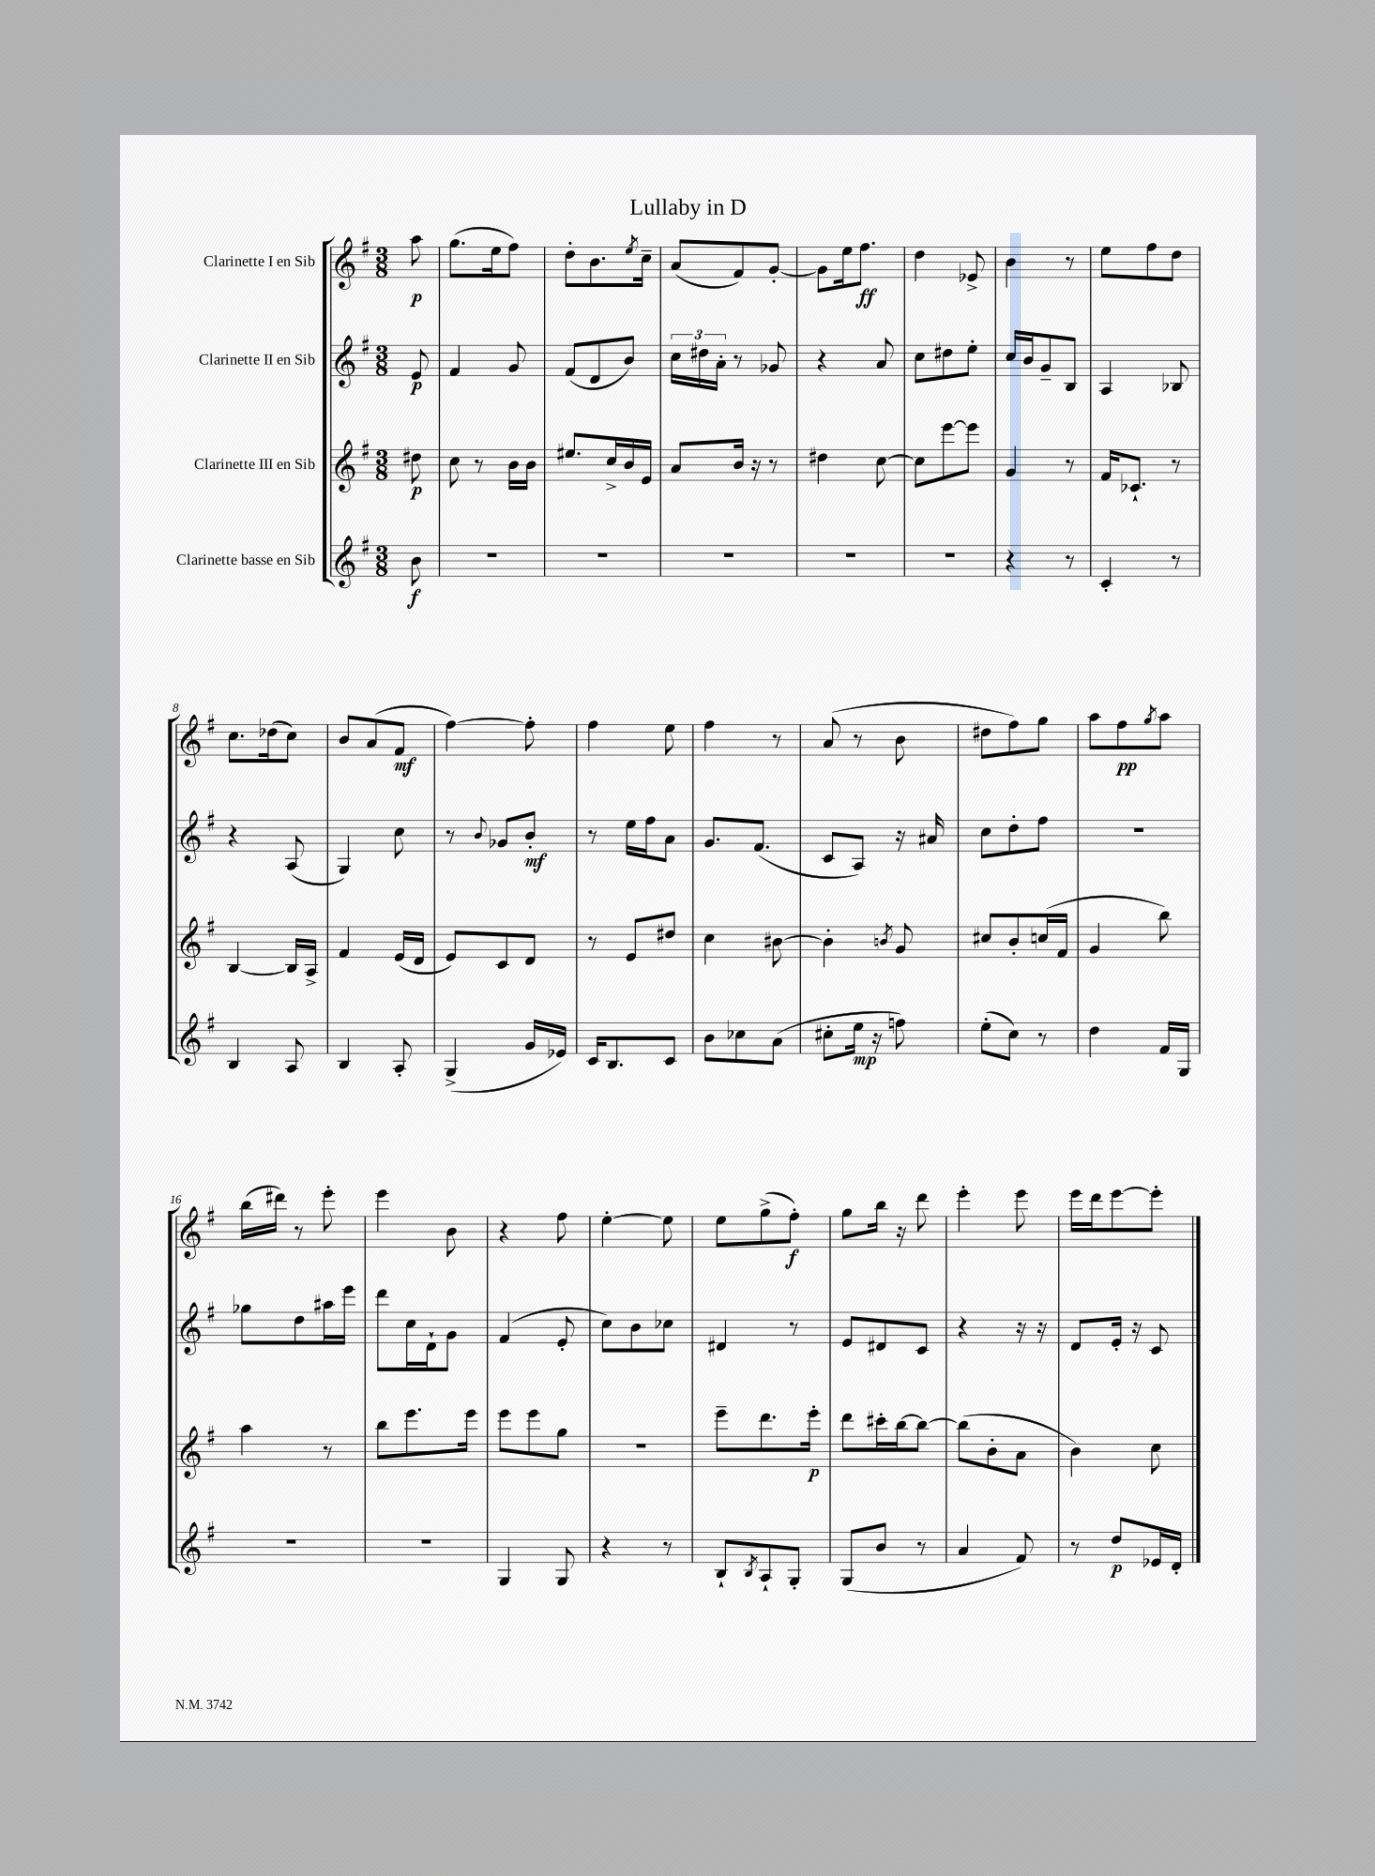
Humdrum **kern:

**kern	**dynam	**kern	**dynam	**kern	**dynam	**kern	**dynam
*part4	*part4	*part3	*part3	*part2	*part2	*part1	*part1
*staff4	*staff4	*staff3	*staff3	*staff2	*staff2	*staff1	*staff1
*I"Clarinette basse en Sib	*	*I"Clarinette III en Sib	*	*I"Clarinette II en Sib	*	*I"Clarinette I en Sib	*
*clefG2	*	*clefG2	*	*clefG2	*	*clefG2	*
*k[f#]	*	*k[f#]	*	*k[f#]	*	*k[f#]	*
*M3/8	*	*M3/8	*	*M3/8	*	*M3/8	*
=	=	=	=	=	=	=	=
8b\	f	8dd#X\	p	8e/	p	8aa\	p
=1	=1	=1	=1	=1	=1	=1	=1
4.r	.	8cc\	.	4f#/	.	(8.gg\L	.
.	.	8r	.	.	.	.	.
.	.	.	.	.	.	16ee\k	.
.	.	16b\LL	.	8g/	.	8ff#\J)	.
.	.	16b\JJ	.	.	.	.	.
=2	=2	=2	=2	=2	=2	=2	=2
4.r	.	8.ee#X/L	.	(8f#/L	.	8dd'\L	.
.	.	.	.	8d/	.	8.b\	.
.	.	16cc^/L	.	.	.	.	.
.	.	16b/	.	8b/J)	.	.	.
.	.	.	.	.	.	8qee/	.
.	.	16e/JJ	.	.	.	16cc~\Jk	.
=3	=3	=3	=3	=3	=3	=3	=3
4.r	.	8a/L	.	24cc\LL	.	(8a/L	.
.	.	.	.	24dd#X\	.	.	.
.	.	.	.	24a'\JJ	.	.	.
.	.	16b/Jk	.	8r	.	8f#/)	.
.	.	16r	.	.	.	.	.
.	.	8r	.	8g-X/	.	[8g'/J	.
=4	=4	=4	=4	=4	=4	=4	=4
4.r	.	4dd#X\	.	4r	.	8g\L]	.
.	.	.	.	.	.	16ee\k	.
.	.	.	.	.	.	8.ff#\J	ff
.	.	[8cc\	.	8a/	.	.	.
=5	=5	=5	=5	=5	=5	=5	=5
4.r	.	8cc\L]	.	8cc\L	.	4dd\	.
.	.	[8eee\	.	8dd#X\	.	.	.
.	.	8eee\J]	.	8ee'\J	.	8e-X^/	.
=6	=6	=6	=6	=6	=6	=6	=6
4r	.	4g/	.	16cc/LL	.	4b\	.
.	.	.	.	16b/J	.	.	.
.	.	.	.	8g~/	.	.	.
8r	.	8r	.	8B/J	.	8r	.
=7	=7	=7	=7	=7	=7	=7	=7
4c'/	.	16f#/KL	.	4A/	.	8ee\L	.
.	.	8.c-X`/J	.	.	.	.	.
.	.	.	.	.	.	8ff#\	.
8r	.	8r	.	8B-X/	.	8dd\J	.
!!LO:LB:g=z
=8	=8	=8	=8	=8	=8	=8	=8
4B/	.	[4B/	.	4r	.	8.cc\L	.
.	.	.	.	.	.	(16dd-X\k	.
8A/	.	16B/LL]	.	(8A/	.	8cc\J)	.
.	.	16A^/JJ	.	.	.	.	.
=9	=9	=9	=9	=9	=9	=9	=9
4B/	.	4f#/	.	4G/)	.	8b/L	.
.	.	.	.	.	.	(8a/	.
8A'/	.	(16e/LL	.	8cc\	.	8f#/J	mf
.	.	16d/JJ	.	.	.	.	.
=10	=10	=10	=10	=10	=10	=10	=10
(4G^/	.	8e/L)	.	8r	.	[4ff#\)	.
.	.	.	.	8qqb/	.	.	.
.	.	8c/	.	8g-X/L	.	.	.
16g/LL	.	8d/J	.	8b'/J	mf	8ff#'\]	.
16e-X/JJ)	.	.	.	.	.	.	.
=11	=11	=11	=11	=11	=11	=11	=11
16c/KL	.	8r	.	8r	.	4ff#\	.
8.B/	.	.	.	.	.	.	.
.	.	8e/L	.	16ee\LL	.	.	.
.	.	.	.	16ff#\J	.	.	.
8c/J	.	8dd#X/J	.	8a\J	.	8ee\	.
=12	=12	=12	=12	=12	=12	=12	=12
8b\L	.	4cc\	.	8.g/L	.	4ff#\	.
8cc-X\	.	.	.	.	.	.	.
.	.	.	.	(8.f#/J	.	.	.
(8a\J	.	[8b#X\	.	.	.	8r	.
=13	=13	=13	=13	=13	=13	=13	=13
8cc#X'\L	.	4b#'\]	.	8c/L	.	(8a/	.
16ee\Jk	mp	.	.	8A/J)	.	8r	.
16r	.	.	.	.	.	.	.
.	.	8qbn/	.	.	.	.	.
8ffn\)	.	8g/	.	16r	.	8b\	.
.	.	.	.	16a#X/	.	.	.
=14	=14	=14	=14	=14	=14	=14	=14
(8ee'\L	.	8cc#X/L	.	8cc\L	.	8dd#X\L	.
8cc\J)	.	8b'/	.	8dd'\	.	8ff#\)	.
8r	.	(16ccn/L	.	8ff#\J	.	8gg\J	.
.	.	16f#/JJ	.	.	.	.	.
=15	=15	=15	=15	=15	=15	=15	=15
4dd\	.	4g/	.	4.r	.	8aa\L	.
.	.	.	.	.	.	8ff#\	pp
.	.	.	.	.	.	8qgg/	.
16f#/LL	.	8bb\)	.	.	.	8aa\J	.
16G/JJ	.	.	.	.	.	.	.
!!LO:LB:g=z
=16	=16	=16	=16	=16	=16	=16	=16
4.r	.	4aa\	.	8gg-X\L	.	(16bb\LL	.
.	.	.	.	.	.	16ddd#X\JJ)	.
.	.	.	.	8dd\	.	8r	.
.	.	8r	.	16aa#X\L	.	8eee'\	.
.	.	.	.	16eee\JJ	.	.	.
=17	=17	=17	=17	=17	=17	=17	=17
4.r	.	8bb\L	.	8ddd\L	.	4eee\	.
.	.	8.eee\	.	16cc\L	.	.	.
.	.	.	.	16d`\J	.	.	.
.	.	.	.	8g\J	.	8b\	.
.	.	16eee\Jk	.	.	.	.	.
=18	=18	=18	=18	=18	=18	=18	=18
4G/	.	8eee\L	.	(4f#/	.	4r	.
.	.	8eee\	.	.	.	.	.
8G/	.	8gg\J	.	8e'/	.	8ff#\	.
=19	=19	=19	=19	=19	=19	=19	=19
4r	.	4.r	.	8cc\L)	.	[4ee'\	.
.	.	.	.	8b\	.	.	.
8r	.	.	.	8cc-X\J	.	8ee\]	.
=20	=20	=20	=20	=20	=20	=20	=20
8B`/L	.	8eee~\L	.	4d#X/	.	8ee\L	.
8qB/	.	.	.	.	.	.	.
8A`/	.	8.ddd\	.	.	.	(8gg^\	.
8G'/J	.	.	.	8r	.	8ff#'\J)	f
.	.	16eee'\Jk	p	.	.	.	.
=21	=21	=21	=21	=21	=21	=21	=21
(8G/L	.	8ddd\L	.	8e/L	.	8gg\L	.
8b/J	.	16ccc#X'\L	.	8d#X/	.	16bb\Jk	.
.	.	[16bb\J	.	.	.	16r	.
8r	.	8bb\J_	.	8c/J	.	8ddd\	.
=22	=22	=22	=22	=22	=22	=22	=22
4a/	.	(8bb\L]	.	4r	.	4eee'\	.
.	.	8b'\	.	.	.	.	.
8f#/)	.	8a\J	.	16r	.	8eee\	.
.	.	.	.	16r	.	.	.
=23	=23	=23	=23	=23	=23	=23	=23
8r	.	4b\)	.	8d/L	.	16eee\LL	.
.	.	.	.	.	.	16ddd\J	.
8dd/L	p	.	.	16e'/Jk	.	[8eee\	.
.	.	.	.	16r	.	.	.
16e-X/L	.	8cc\	.	8c/	.	8eee'\J]	.
16d'/JJ	.	.	.	.	.	.	.
==	==	==	==	==	==	==	==
*-	*-	*-	*-	*-	*-	*-	*-
